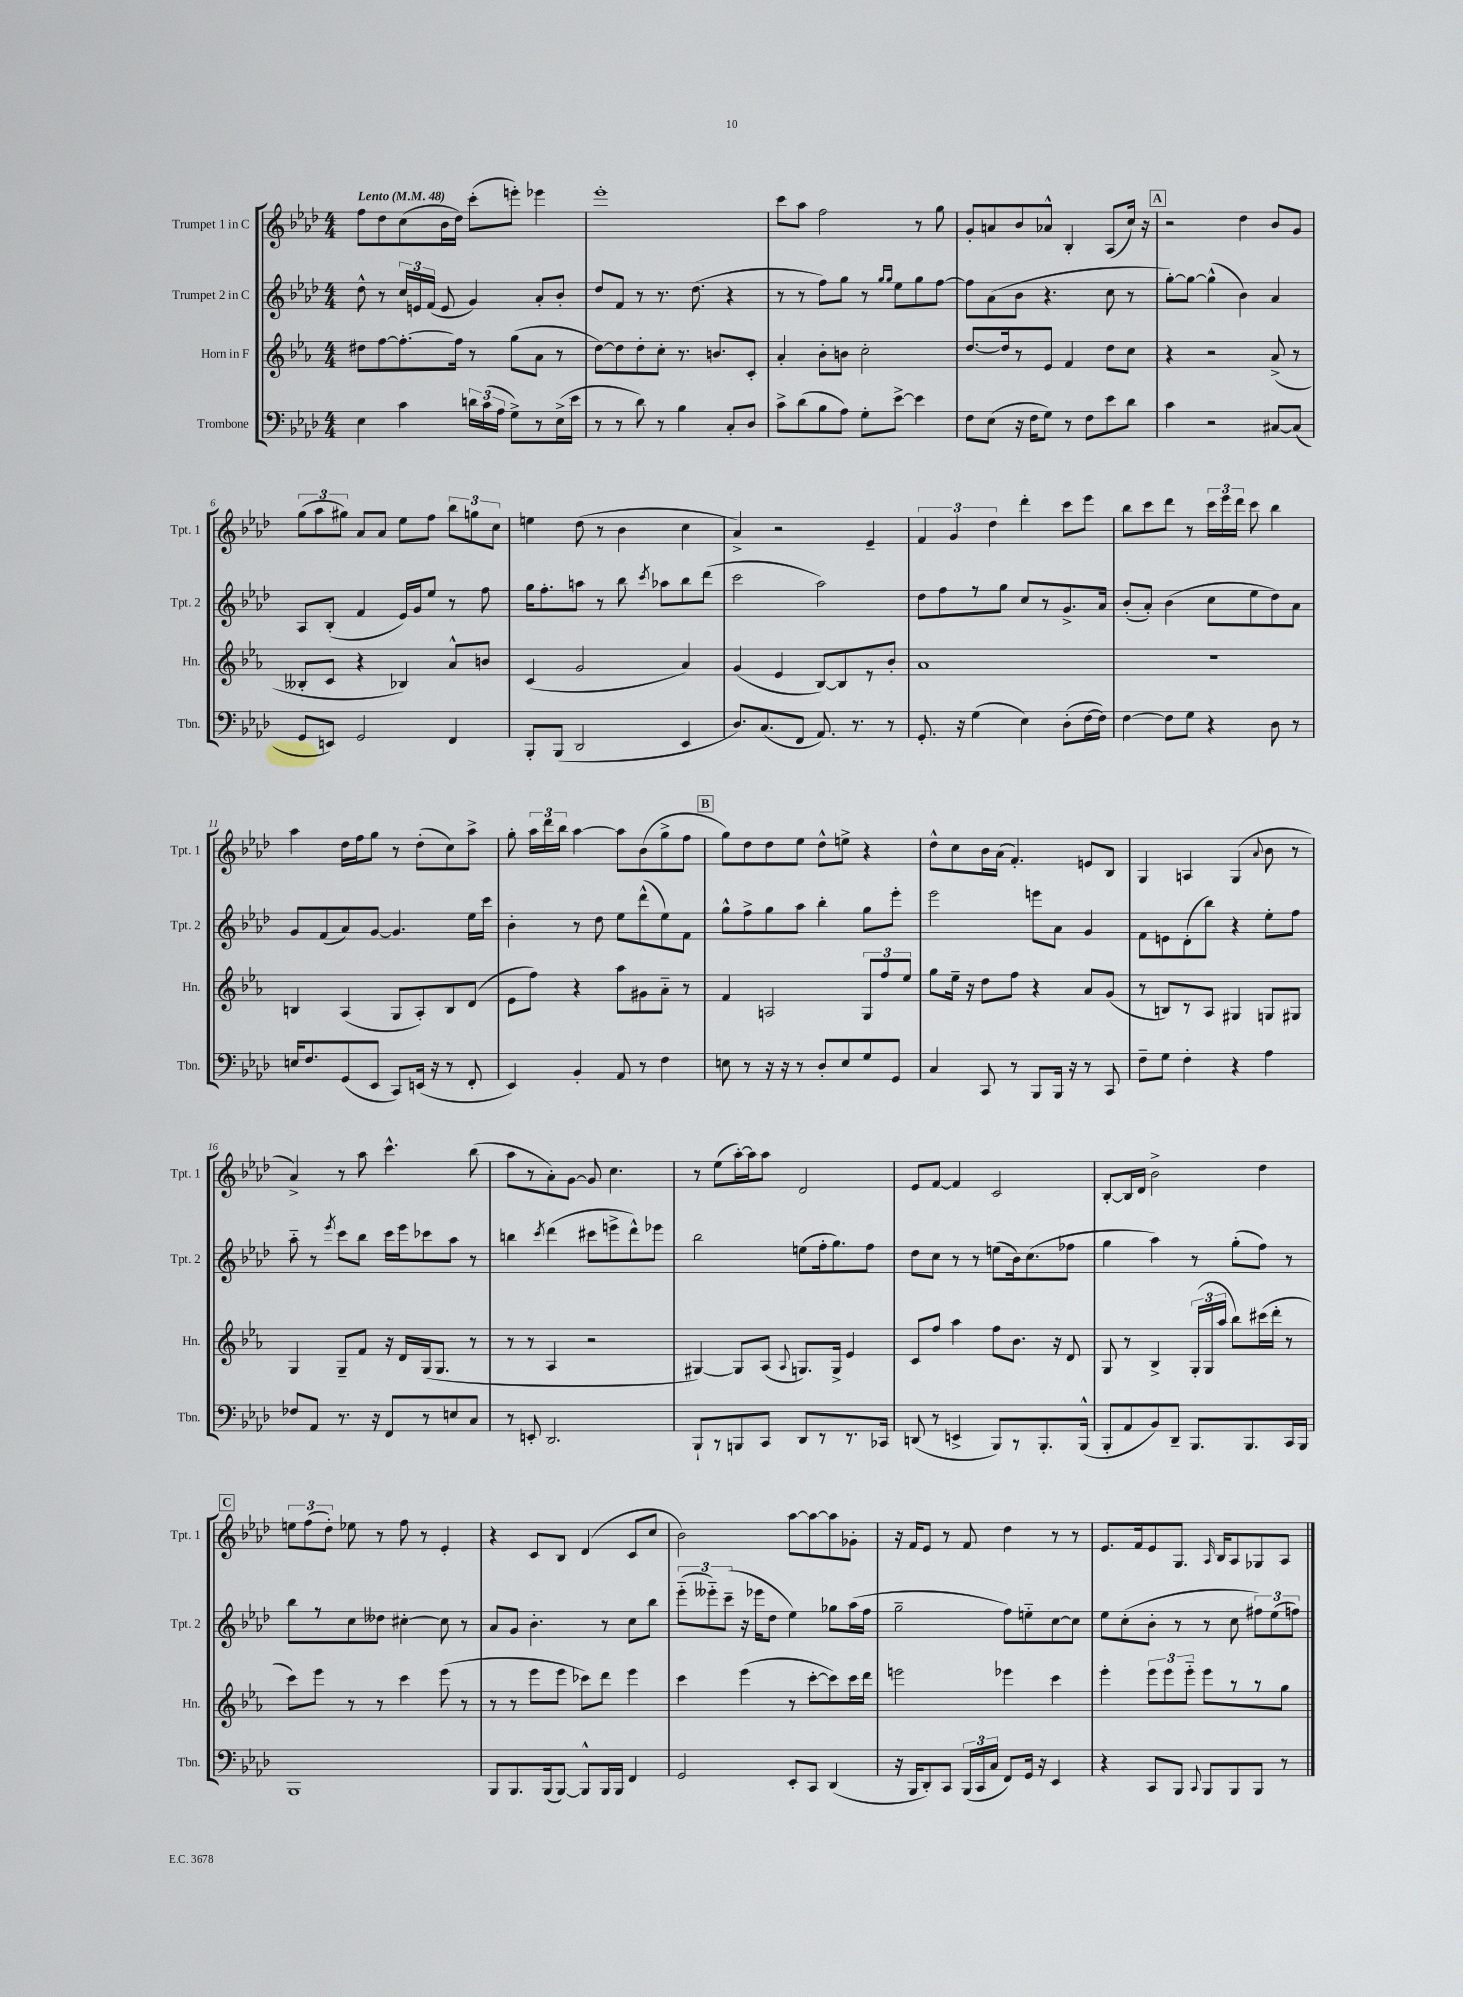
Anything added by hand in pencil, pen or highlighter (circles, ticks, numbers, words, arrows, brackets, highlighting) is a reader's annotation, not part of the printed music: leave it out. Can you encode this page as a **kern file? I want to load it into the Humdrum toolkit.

**kern	**kern	**kern	**kern
*staff4	*staff3	*staff2	*staff1
*clefF4	*clefG2	*clefG2	*clefG2
*k[b-e-a-d-]	*k[b-e-a-]	*k[b-e-a-d-]	*k[b-e-a-d-]
*M4/4	*M4/4	*M4/4	*M4/4
*MM48	*MM48	*MM48	*MM48
4E-	8dd#	8dd-^^	8ff
.	[8ff	8r	8dd-
4c	8.ff'_	24cc	(8cc
.	.	24e	.
.	.	(24f	.
.	.	8e	16b-
.	16ff]	.	16dd-)
24d	8r	4g)	(8ccc'
(24c	.	.	.
24A-	.	.	.
8G^)	(8gg	.	8eee')
8r	8a-	8a-'	4eee-
(16E-^	8r	8b-'	.
16e-	.	.	.
=	=	=	=
8r	[8dd)	8dd-	1eee-'
8r	8dd]	8f	.
8d-)	8dd'	8r	.
8r	8cc'	8.r	.
4B-	8.r	.	.
.	.	(8.dd-	.
.	8.b	.	.
8C'	.	4r	.
8D-	8c'	.	.
=	=	=	=
8c^	4a-'	8r	8ccc
(8d-	.	8r	8aa-
8B-	8b-'	8ff)	2ff
8A-)	8b	8gg	.
8G'	2cc'	8r	.
.	.	16qqgg	.
.	.	16qqgg	.
[8e-^	.	8ee-	.
4e-]	.	8gg	8r
.	.	[8ff	8gg
=	=	=	=
8F	[8.dd	8ff]	8g'
(8E-	.	(8a-	8a
.	16dd]	.	.
16r	8r	8b-	8b-
16F	.	.	.
8G)	8e-	4.r	8a-^^
8r	4f	.	4B-'
8F	.	.	.
8e-	8dd	8cc	(8A-
8d-	8cc	8r	16cc)
.	.	.	16r
=	=	=	=
4c	4r	[8gg')	2r
.	.	8gg_	.
2r	2r	(4gg^^]	.
.	.	4b-)	4dd-
[8C#	(8a-^	4a-	8b-
(8C#]	8r	.	8g
=	=	=	=
8GG	8B--'	8A-	(12gg
.	.	.	12aa-
8EE)	8c	(8B-'	.
.	.	.	12gg#)
2GG	4r	4f	8a-
.	.	.	8a-
.	4B-)	16e-)	8ee-
.	.	16g	.
.	.	8ee-	8ff
4FF	8a-^^	8r	12bb-
.	.	.	12gg
.	8b	8ff	.
.	.	.	12cc
=	=	=	=
8BBB-'	(4c	16gg	4ee
.	.	8.ff'	.
(8BBB-	.	.	.
2DD-	2g	8aa	(8dd-
.	.	8r	8r
.	.	8bb-	4b-
.	.	8qccc	.
.	.	8aa-	.
4EE-	4a-)	8bb-	4cc
.	.	(8ddd-	.
=	=	=	=
8.D-)	(4g	2ccc	4a-^)
(8.C	.	.	.
.	4e-	.	2r
8FF	.	.	.
8.AA-)	[8B-)	2aa-)	.
.	8B-]	.	.
8.r	.	.	.
.	8r	.	4e-~
8r	8b-'	.	.
=	=	=	=
8.GG'	1a-	8dd-	6f
.	.	8ff	.
.	.	.	6g
16r	.	.	.
(4G	.	8r	.
.	.	.	6dd-
.	.	8gg	.
4E-)	.	8cc	4ddd-'
.	.	8r	.
(8D-'	.	8.g^	8ccc
[16F	.	.	8eee-
16F])	.	16a-	.
=	=	=	=
[4F	1r	(8b-'	8bb-
.	.	8a-')	8ccc
8F]	.	(4b-	8ddd-
8G	.	.	8r
4r	.	8cc	24ccc
.	.	.	24eee-
.	.	.	24ddd-
.	.	8ee-	8ccc
8D-	.	8dd-)	4bb-
8r	.	8a-	.
=	=	=	=
16E	4B	8g	4aa-
8.F	.	.	.
.	.	(8f	.
(8GG	(4A-	8a-)	16dd-
.	.	.	16ff
8EE-	.	[8g	8gg
8CC)	8G	4.g]	8r
(16EE	8A-')	.	(8dd-'
16r	.	.	.
8r	8B	.	8cc)
8FF'	(8d	16ee-	8aa-^
.	.	16ccc	.
=	=	=	=
4EE-)	8e-	4b-'	8gg'
.	8ff)	.	24aa-
.	.	.	24ddd-
.	.	.	24bb-
4BB-'	4r	8r	[4aa-
.	.	8dd-	.
8AA-	8aa-	8ee-	8aa-]
8r	8g#	(8ddd-^^	(8b-
4F	8a-'~	8ee-)	8gg^
.	8r	8f	8ff
=	=	=	=
8E	4f	8gg^^	8gg)
8r	.	8ff^	8dd-
16r	2A	8gg	8dd-
16r	.	.	.
8r	.	8aa-	8ee-
8D-'	.	4bb-'	8dd-^^
8E	.	.	8ee^
8G	12G	8gg	4r
.	12ff	.	.
8GG	.	8eee-'	.
.	12ee-	.	.
=	=	=	=
4C	8gg	2eee-	8dd-^^
.	16ee-~	.	8cc
.	16r	.	.
8CC	8dd	.	16b-
.	.	.	(16a-
8r	8ff	.	4.f')
8BBB-	4r	8eee	.
16BBB-	.	8a-	.
16r	.	.	.
8r	8a-	4g	8e
8CC	(8g	.	8B-
=	=	=	=
8F~	8r	8f	4G
8G	8B)	8e	.
4F'	8r	(8d-'	4A
.	8A-	8bb-)	.
4r	4G#	4r	(4G
.	.	.	8qqa-
4A-	8G	8ee-'	8b-
.	8G#	8ff	8r
=	=	=	=
8F-	4G	8aa-'~	4a-^)
8AA-	.	8r	.
.	.	8qeee-	.
8.r	8G~	8ccc	8r
.	8f	8bb-	8aa-
16r	.	.	.
8FF	16r	16ccc	4.ccc^^
.	16d	16eee-	.
8r	(16G	8ccc-	.
.	8.G	.	.
8E	.	8aa-	.
8C	8r	8r	(8bb-
=	=	=	=
8r	8r	4bb	8aa-
8EE'	8r	.	8r
.	.	8qccc	.
2.DD-	4A-	(4ddd-	8a-')
.	.	.	[8g
.	2r	8ccc#	8g]
.	.	8eee^	4.cc
.	.	8ddd-^^)	.
.	.	8eee-	.
=	=	=	=
8BBB-`	[4G#)	2bb-	8r
8r	.	.	(8ee-
8BBB	8G#]	.	[16aa-')
.	.	.	16aa-]
8CC	(8A-	.	8aa-
.	8qqA-	.	.
8DD-	8.G)	(8ee	2d-
8r	.	16ff'	.
.	16G^	8.gg)	.
8.r	4e-	.	.
.	.	8ff	.
16CC-	.	.	.
=	=	=	=
(8DD	8c	8dd-	8e-
8r	8ff	8cc	[8f
4EE^	4aa-	8r	4f]
.	.	8r	.
8BBB-)	8ff	(8ee	2c
8r	8.b-	16b-)	.
.	.	(8.cc	.
8.BBB-'	.	.	.
.	16r	.	.
.	8d	8ff-	.
(16BBB-^^	.	.	.
=	=	=	=
8BBB-'	8G	4gg	[8B-'
8AA-	8r	.	16B-]
.	.	.	16d-
8BB-)	4B-^	4aa-)	2b-^
8DD-~	.	.	.
8.BBB-	(24G'	8r	.
.	24G	.	.
.	24aa-	.	.
.	8bb-)	(8gg'	.
8.BBB-	.	.	.
.	(16ccc#	8ff)	4dd-
.	16ddd'	.	.
16CC	8r	8r	.
16BBB-	.	.	.
=	=	=	=
1BBB-	8ccc)	8bb-	12ee
.	.	.	(12ff
.	8eee-	8r	.
.	.	.	12dd-')
.	8r	8cc	8ee-
.	8r	8dd--	8r
.	4ccc	[4cc#'	8ff
.	.	.	8r
.	(8eee-	8cc#]	4e-'
.	8r	8r	.
=	=	=	=
8BBB-	8r	8a-	4r
8.BBB-	8r	8g	.
.	8eee-	4.b-'	8c
(16BBB-	.	.	.
[8BBB-)	8eee-	.	8B-
8BBB-^^]	8ccc-)	.	(4d-
16BBB-	8ddd	8r	.
16BBB-	.	.	.
4FF	4eee-	8cc	8c
.	.	8bb-	8cc
=	=	=	=
2GG	4ccc	(12eee-'~	2b-)
.	.	12eee--'~)	.
.	.	(12ccc~	.
.	(4eee-	16r	.
.	.	16eee-	.
.	.	8dd-	.
8EE-'	8r	4ee-)	[8aa-
8CC	[8ccc'	.	8aa-_
(4DD-	8ccc])	8gg-	8aa-]
.	16ccc	(16aa-	8g-'
.	16ddd	16ff	.
=	=	=	=
16r	2eee	2gg~	16r
16BBB-	.	.	16f
8DD-')	.	.	8e-
8CC	.	.	8r
(24BBB-	.	.	8f
24CC	.	.	.
24C	.	.	.
8FF)	4eee-	8ff)	4dd-
16GG	.	8ee'~	.
16r	.	.	.
4EE-	4ccc	[8cc	8r
.	.	8cc]	8r
=	=	=	=
4r	4eee-'	8ee-	8.e-
.	.	(8cc'	.
.	.	.	16f
8CC	12eee-	8b-'	8e-
.	12eee-	.	.
8BBB-	.	8r	8.G
.	12eee-'~	.	.
8qqCC	.	.	.
8BBB-	8eee-	8r	.
.	.	.	16qqA-
.	.	.	16B-
8BBB-	8r	8cc	8A-
8BBB-	8r	12ff#)	8G-
.	.	(12ee-	.
8r	8gg	.	8A-
.	.	12ff)	.
==	==	==	==
*-	*-	*-	*-
